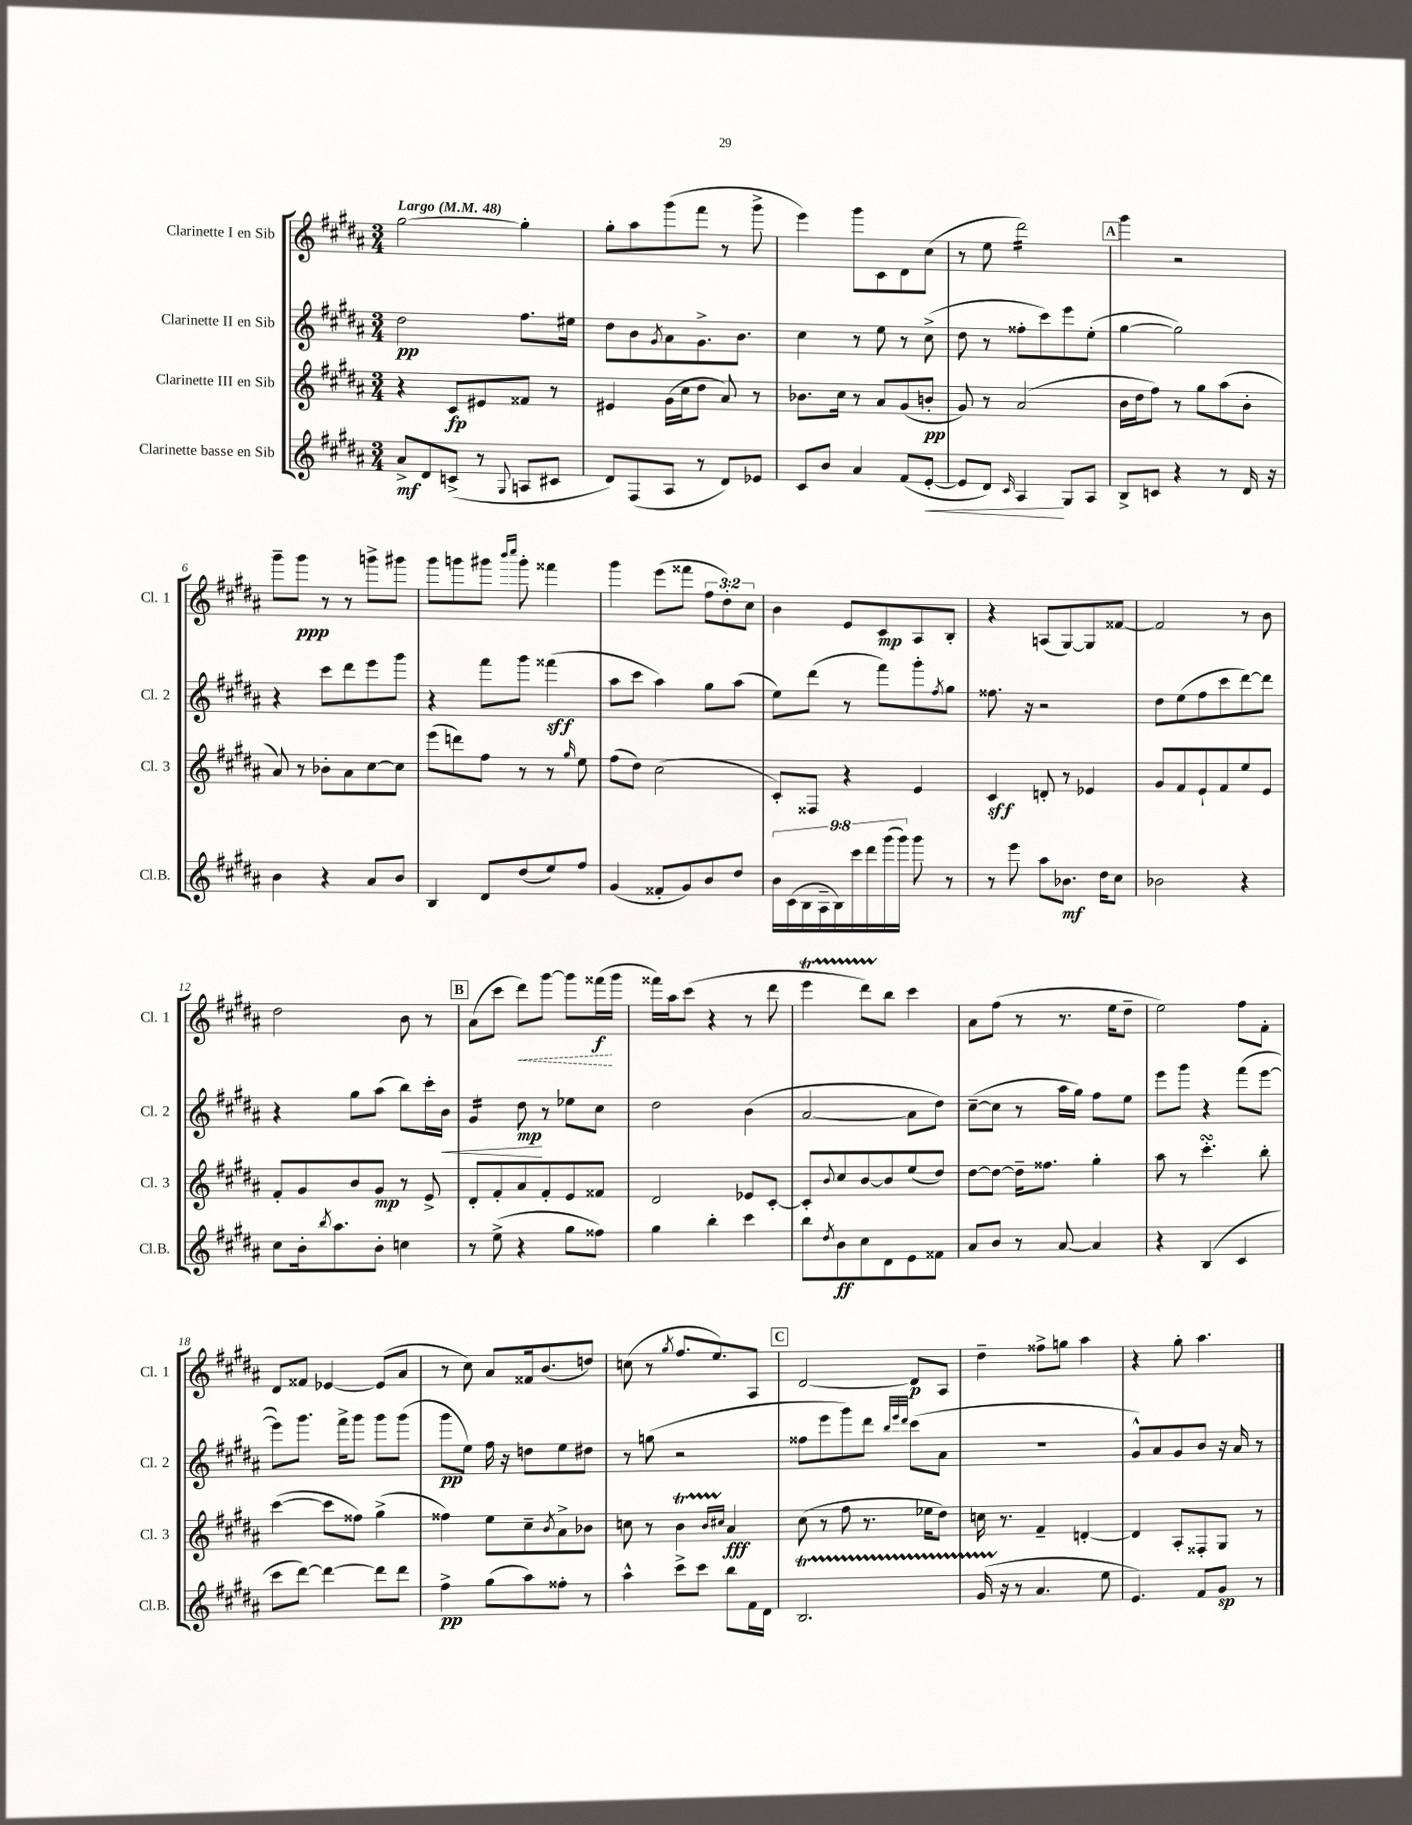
<<
\new StaffGroup <<
\new Staff = "s0" \with { instrumentName = "Clarinette I en Sib" shortInstrumentName = "Cl. 1" } {
    \clef treble \key b \major \numericTimeSignature \time 3/4 \override Staff.TupletNumber.text = #tuplet-number::calc-fraction-text \tempo "Largo" 4 = 48
    gis''2~ gis''4-. |
    gis''8-. ais''8 gis'''8( fis'''8 r8 gis'''8-> |
    e'''4) gis'''8 cis'8 dis'8 cis''8( |
    r8 e''8 dis'''2:16) |
    \mark \markup { \box "A" } gis'''4 r2 |
    gis'''8-- gis'''8\ppp r8 r8 g'''8-> gis'''8 |
    gis'''8 g'''8 gis'''8 \grace { b'''16 cis''''16 } gis'''8-. fisis'''4 |
    gis'''4 e'''8( fisis'''8 \tuplet 3/2 { fis''8 dis''8-.) cis''8 } |
    b'4 e'8 cis'8\mp ais8 b8-. |
    r4 a8( gis8~) gis8 fisis'8~ |
    fisis'2 r8 b'8 |
    dis''2 b'8 r8 |
    \mark \markup { \box "B" } ais'8( cis'''8 \once \override Hairpin.style = #'dashed-line dis'''8\<) gis'''8~ gis'''8 fisis'''16\f\!( gis'''16 |
    fisis'''16) ais''16 cis'''8( r4 r8 dis'''8 |
    e'''4\startTrillSpan dis'''8) b''8\stopTrillSpan cis'''4 |
    ais'8 fis''8( r8 r8. e''16 dis''8-- |
    e''2) fis''8 fis'8-. |
    dis'8 fisis'8 ees'4~ ees'8( ais'8 |
    r8 cis''8) ais'8 fisis'16 b'8.( d''8) |
    c''8( r8 \acciaccatura { gis''8 } fis''8. e''8.) ais8 |
    \mark \markup { \box "C" } dis'2~ dis'8\p ais8 |
    dis''4-- fisis''8-> g''8 ais''4 |
    r4 gis''8-. ais''4. \bar "|." |
}
\new Staff = "s1" \with { instrumentName = "Clarinette II en Sib" shortInstrumentName = "Cl. 2" } {
    \clef treble \key b \major \numericTimeSignature \time 3/4
    dis''2\pp fis''8. eis''16 |
    dis''8 b'8 \acciaccatura { gis'8 } ais'8 gis'8.-> b'8. |
    cis''4 r8 e''8 r8 cis''8->( |
    dis''8 r8 fisis''8-. cis'''8) e'''8 e''8-.( |
    \mark \markup { \box "A" } gis''4~ gis''2) |
    r4 cis'''8 dis'''8 e'''8 gis'''8 |
    r4 fis'''8 gis'''8 fisis'''4\sff( |
    ais''8 cis'''8 ais''4) gis''8 ais''8( |
    e''8) dis'''8( r8 fis'''8) gis'''8-. \acciaccatura { fis''8 } gis''8 |
    fisis''8. r16 r2 |
    dis''8 e''8( fis''8 cis'''8 dis'''8~) dis'''8 |
    r4 gis''8 ais''8( b''8) cis'''16-. b'16\< |
    \mark \markup { \box "B" } gis'4:16 dis''8\mp\! r8 ees''8 cis''8 |
    dis''2 b'4( |
    ais'2~ ais'8 dis''8) |
    cis''8~--( cis''8 r8 ais''16 gis''16) fis''8 e''8 |
    e'''8 gis'''8 r4 fis'''8( e'''8~ |
    e'''8) gis'''8. fis'''16-> gis'''8 gis'''8 gis'''8( |
    gis'''8\pp e''8) fis''16 r16 d''8 e''8 dis''8 |
    r8 g''8( r2 |
    \mark \markup { \box "C" } fisis''8 e'''8 gis'''8) dis'''8 \grace { b''32 e'''32 dis'''32 } cis'''8( ais'8 |
    R2. |
    gis'8-^) ais'8 gis'8 b'8 r16 ais'16 r8 \bar "|." |
}
\new Staff = "s2" \with { instrumentName = "Clarinette III en Sib" shortInstrumentName = "Cl. 3" } {
    \clef treble \key b \major \numericTimeSignature \time 3/4
    r4 cis'8\fp eis'8 fisis'8 r8 |
    eis'4 gis'16( cis''16 dis''8 ais'8) r8 |
    bes'8. cis''16 r8 ais'8 gis'8( b'8-.\pp |
    gis'8) r8 ais'2( |
    \mark \markup { \box "A" } b'16 dis''16 fis''8) r8 gis''8 ais''8( b'8-. |
    ais'8) r8 bes'8-. ais'8 cis''8~ cis''8 |
    e'''8( d'''8) fis''8 r8 r8 \grace { gis''16 } e''8 |
    fis''8( dis''8) cis''2( |
    cis'8-.) fisis8 r4 e'4 |
    cis'4\sff d'8-. r8 ees'4 |
    gis'8 fis'8 e'8-! fis'8 e''8 e'8 |
    fis'8-. gis'8 b'8 gis'8\mp r8 e'8-> |
    \mark \markup { \box "B" } dis'8-. fis'8-. ais'8 fis'8-. e'8 fisis'8 |
    dis'2 ees'8 cis'8~-. |
    cis'8-. \appoggiatura { b'8 } cis''8 b'8~ b'8 e''8( dis''8) |
    dis''8~ dis''8~ dis''16-- fisis''8. gis''4-. |
    ais''8 r8 cis'''4.-.\turn b''8-. |
    cis'''4~( cis'''8 fisis''8) gis''4->( |
    fisis''4) e''8 cis''8-- \acciaccatura { b'8 } ais'8-> bes'8 |
    c''8 r8 b'4\startTrillSpan \grace { b'16 cis''16 } ais'4\stopTrillSpan\fff |
    \mark \markup { \box "C" } cis''8( r8 fis''8 r8. ees''16 dis''8) |
    c''16 r8. fis'4-- d'4~-. |
    d'4 ais8-. fisis8-. gis8 r8 \bar "|." |
}
\new Staff = "s3" \with { instrumentName = "Clarinette basse en Sib" shortInstrumentName = "Cl.B." } {
    \clef treble \key b \major \numericTimeSignature \time 3/4 \override Staff.TupletNumber.text = #tuplet-number::calc-fraction-text
    ais'8->\mf dis'8 c'8->( r8 \appoggiatura { gis8 } a8 cis'8 |
    dis'8) fis8( ais8 r8 dis'8) ees'8 |
    cis'8 b'8 ais'4 fis'8( e'8~-.\< |
    e'8 dis'8) \grace { cis'16 } ais4\! gis8 ais8 |
    \mark \markup { \box "A" } b8-> c'8 r4 r8 dis'16 r16 |
    b'4 r4 ais'8 b'8 |
    b4 dis'8 dis''8( e''8) fis''8 |
    gis'4( fisis'8-. gis'8) b'8 dis''8 |
    \tuplet 9/8 { b'16 cis'16( b16 ais16-- b16) cis'''16 dis'''16 gis'''16( gis'''16) } gis'''8 r8 |
    r8 e'''8 ais''8 bes'8.\mf dis''16 cis''8 |
    bes'2 r4 |
    cis''8 b'16-. \acciaccatura { b''8 } ais''8. b'8-. c''4 |
    \mark \markup { \box "B" } r8 e''8->( r4 gis''8 fisis''8) |
    gis''4 b''4-. cis'''4 |
    b''8 \acciaccatura { dis''8 } b'8\ff cis''8 dis'8 e'8 fisis'8 |
    ais'8 b'8 r8 ais'8~ ais'4 |
    r4 b4( cis'4 |
    cis'''8 dis'''8~) dis'''4~ dis'''8 dis'''8 |
    fis''4->\pp gis''8( ais''8) fisis''8-. r8 |
    ais''4-^ cis'''8-> cis'''8 b''8 fis'16 dis'16 |
    \mark \markup { \box "C" } b2.\startTrillSpan |
    gis'16( r16\stopTrillSpan r8 ais'4. e''8 |
    e'4.) fis'8 gis'8\sp r8 \bar "|." |
}
>>
>>
